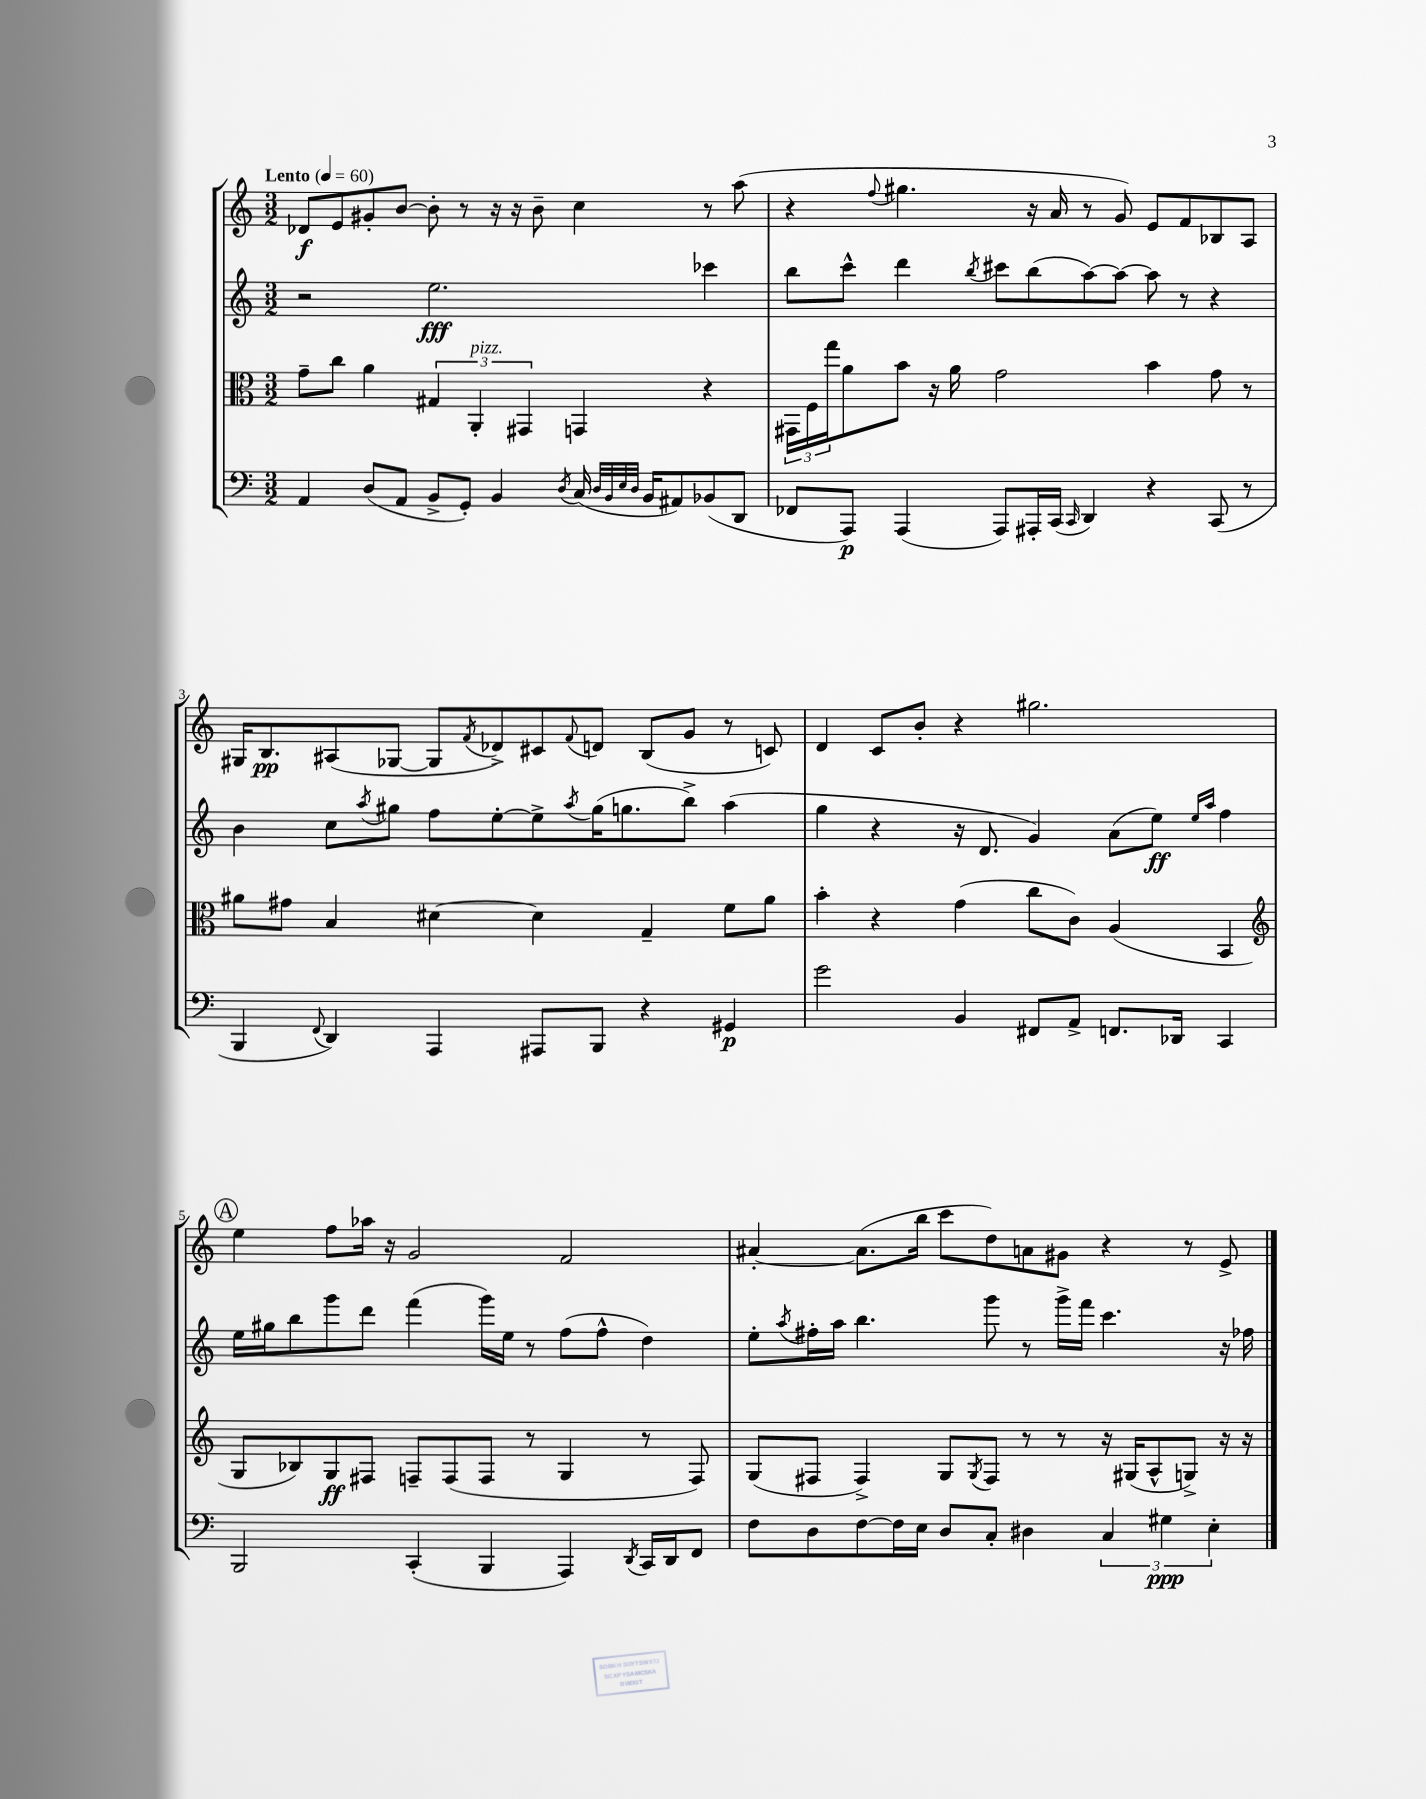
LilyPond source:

<<
\new StaffGroup <<
\new Staff = "s0" {
    \clef treble \key c \major \numericTimeSignature \time 3/2 \tempo "Lento" 4 = 60
    des'8\f e'8 gis'8-. b'8~ b'8-. r8 r16 r16 b'8-- c''4 r8 a''8( |
    r4 \appoggiatura { f''8 } gis''4. r16 a'16 r8 g'8) e'8 f'8 bes8 a8 |
    gis16 b8.\pp ais8( ges8~ ges8 \acciaccatura { f'8 } des'8->) cis'8 \appoggiatura { f'8 } d'8 b8( g'8 r8 c'8) |
    d'4 c'8 b'8-. r4 gis''2. |
    \mark \markup { \circle "A" } e''4 f''8 aes''16 r16 g'2 f'2 |
    ais'4~-. ais'8.( b''16 c'''8 d''8) a'8 gis'8 r4 r8 e'8-> \bar "|." |
}
\new Staff = "s1" {
    \clef treble \key c \major \numericTimeSignature \time 3/2
    r2 e''2.\fff ces'''4 |
    b''8 c'''8-^ d'''4 \acciaccatura { b''8 } cis'''8 b''8( a''8~) a''8~ a''8 r8 r4 |
    b'4 c''8 \acciaccatura { a''8 } gis''8 f''8 e''8~-. e''8-> \acciaccatura { a''8 } gis''16( g''8. b''8->) a''4( |
    g''4 r4 r16 d'8. g'4) a'8( e''8\ff) \grace { e''16 a''16 } f''4 |
    \mark \markup { \circle "A" } e''16 gis''16 b''8 g'''8 d'''8 f'''4( g'''16) e''16 r8 f''8( f''8-^ d''4) |
    e''8-. \acciaccatura { a''8 } fis''16-. a''16 b''4. g'''8 r8 g'''16-> f'''16 c'''4. r16 fes''16 \bar "|." |
}
\new Staff = "s2" {
    \clef alto \key c \major \numericTimeSignature \time 3/2
    g'8-- c''8 a'4 \tuplet 3/2 { gis4 a,4-.^\markup { \italic "pizz." } gis,4 } g,4 r4 |
    \tuplet 3/2 { gis,16 f16 g''16 } a'8 b'8 r16 a'16 g'2 b'4 g'8 r8 |
    ais'8 gis'8 b4 dis'4~ dis'4 g4-- f'8 ais'8 |
    b'4-. r4 g'4( c''8 c'8) a4( b,4 |
    \mark \markup { \circle "A" } \clef treble g8 bes8) g8\ff fis8 f8-- f8( f8 r8 g4 r8 f8) |
    g8( fis8 fis4->) g8 \acciaccatura { g8 } fis8 r8 r8 r16 gis16( a8-^ g8->) r16 r16 \bar "|." |
}
\new Staff = "s3" {
    \clef bass \key c \major \numericTimeSignature \time 3/2
    a,4 d8( a,8 b,8-> g,8-.) b,4 \acciaccatura { d8 } c16( \grace { d32 b,32 e32 d32 } b,16 ais,8) bes,8( d,8 |
    fes,8 a,,8\p) a,,4( a,,8) ais,,16-. c,16( \grace { c,16 } d,4) r4 c,8( r8 |
    b,,4 \appoggiatura { f,8 } d,4) a,,4 ais,,8 b,,8 r4 gis,4\p |
    g'2 b,4 fis,8 a,8-> f,8. des,16 c,4 |
    \mark \markup { \circle "A" } b,,2 c,4-.( b,,4 a,,4) \acciaccatura { d,8 } c,16 d,16 f,8 |
    f8 d8 f8~ f16 e16 d8 c8-. dis4 \tuplet 3/2 { c4 gis4\ppp e4-. } \bar "|." |
}
>>
>>
